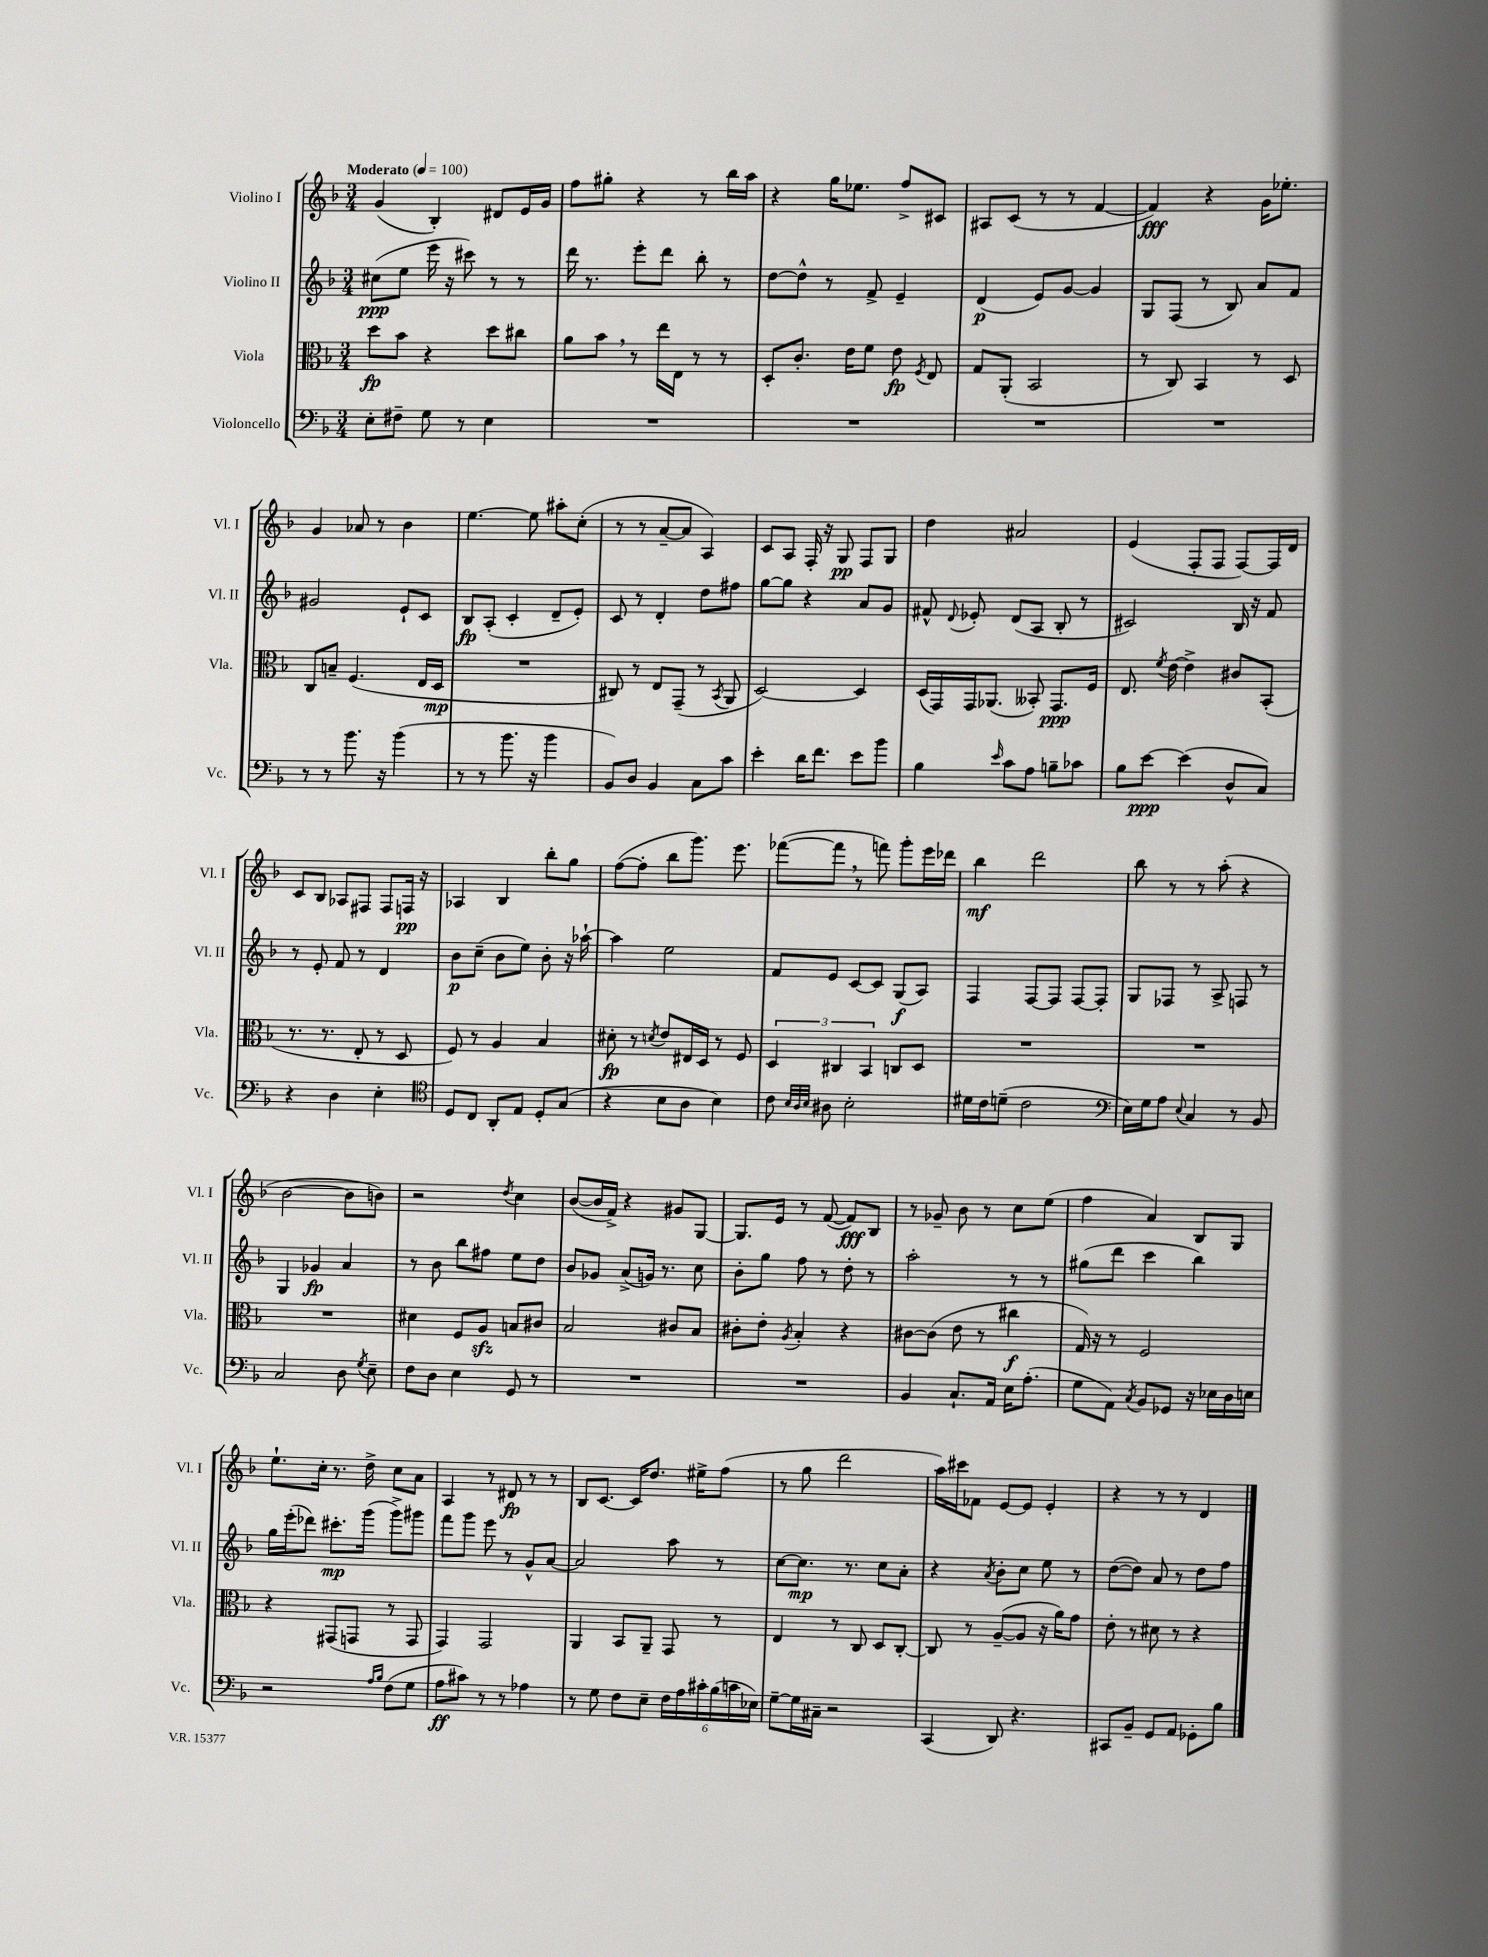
<<
\new StaffGroup <<
\new Staff = "s0" \with { instrumentName = "Violino I" shortInstrumentName = "Vl. I" } {
    \clef treble \key f \major \numericTimeSignature \time 3/4 \tempo "Moderato" 4 = 100
    \autoBeamOff g'4( bes4-.) dis'8[ e'16 g'16] |
    f''8[ gis''8]-. r4 r8 bes''16[ a''16] |
    r4 g''16[ ees''8.] f''8[-> cis'8] |
    ais8[ c'8]( r8 r8 f'4~ |
    f'4\fff) r4 g'16[ ees''8.]-. |
    g'4 aes'8 r8 bes'4 |
    e''4.~ e''8 ais''8[-. c''8]-.( |
    r8 r8 a'8[~-- a'8] a4) |
    c'8[ a8] f16-. r16 g8\pp f8[ g8] |
    d''4 ais'2 |
    e'4( f8[-. f8] f8[~) f16 d'16] |
    c'8[ bes8] aes8[ fis8] fis8[ f16]\pp r16 |
    aes4 bes4 bes''8[-. g''8] |
    f''8[~( f''8]-. bes''8[ g'''8.]) e'''8. |
    fes'''8[~( fes'''8] \breathe r8 f'''8) g'''8[-. e'''16 des'''16] |
    bes''4\mf d'''2 |
    bes''8 r8 r8 a''8-.( r4 |
    bes'2~ bes'8[ b'8]) |
    r2 \acciaccatura { d''8 } c''4 |
    bes'8[~( bes'16 f'16]->) r4 gis'8[ g8]~ |
    g8.[ e'16] r8 f'8~( f'8[\fff) bes8] |
    r8 ges'8-- bes'8 r8 c''8[ e''8]( |
    f''4 a'4) bes8[ g8] |
    e''8.[-! c''16]-. r8. d''16-> c''8[ a'8] |
    a4 r8 dis'8\fp r8 r8 |
    bes8[ c'8.]~ c'16[ d''8.] eis''16[-> f''8]( |
    r8 g''8 d'''2 |
    a''16[) cis'''16 fes'8] e'8[~ e'8] e'4-. |
    r4 r8 r8 d'4 \bar "|." |
}
\new Staff = "s1" \with { instrumentName = "Violino II" shortInstrumentName = "Vl. II" } {
    \clef treble \key f \major \numericTimeSignature \time 3/4
    \autoBeamOff cis''8[\ppp( e''8] e'''16 r16 cis'''8) r8 r8 |
    d'''16 r8. e'''8[-. d'''8] bes''8-. r8 |
    d''8[~ d''8]-^ r8 f'8-> e'4-- |
    d'4\p( e'8[) g'8]~ g'4 |
    g8[ f8]( r8 bes8) a'8[ f'8] |
    gis'2 e'8[-! c'8] |
    bes8[\fp a8]-.( c'4-. d'8[-- e'8]-.) |
    c'8 r8 d'4-. d''8[ fis''8] |
    g''8[~ g''8] r4 a'8[ g'8] |
    fis'8-^ \appoggiatura { d'8 } ees'8-. d'8[( a8] bes8-. r8 |
    cis'2) bes16 r16 f'8 |
    r8 e'8-. f'8 r8 d'4 |
    bes'8[\p c''8]--( bes'8[ e''8]) bes'8-. r16 aes''16~-! |
    aes''4 e''2 |
    f'8[ e'8] c'8[~ c'8] g8[\f( a8]) |
    f4 f8[~ f8] f8[~ f8]-. |
    g8[ fes8] r8 a8-> f8 r8 |
    g4 ges'4\fp a'4 |
    r8 bes'8 bes''8[ fis''8] e''8[ d''8] |
    bes'8[ ges'8] a'8[->( g'16]) r8. c''8 |
    bes'8[-. g''8] f''8 r8 d''8-. r8 |
    a''2-. r8 r8 |
    gis''8[( d'''8] c'''4 bes''4) |
    g''16[ e'''16-.( des'''8]) cis'''8.[-.\mp g'''16]( g'''8[->) gis'''8] |
    f'''8[ g'''8] e'''8 r8 g'8[-^ a'8]~ |
    a'2 a''8 r8 |
    c''8[~ c''8.]\mp r8. c''8[ a'8]-. |
    r4 \acciaccatura { a'8 } bes'8[-. c''8] e''8 r8 |
    d''8[~( d''8]) a'8 r8 d''8[ f''8] \bar "|." |
}
\new Staff = "s2" \with { instrumentName = "Viola" shortInstrumentName = "Vla." } {
    \clef alto \key f \major \numericTimeSignature \time 3/4
    \autoBeamOff d''8[\fp bes'8] r4 d''8[ cis''8] |
    a'8[ bes'8] \breathe r8 e''16[ e16] r8 r8 |
    d8[-. c'8.]-. e'16[ f'8] e'8\fp \acciaccatura { f8 } e8 |
    g8[ a,8]-.( bes,2 |
    r8 c8) bes,4 r8 d8 |
    c8[ b8]-- f4.( e16[ d16]\mp |
    R2. |
    cis8) r8 e8[ g,8]--( r8 \acciaccatura { bes,8 } a,8 |
    d2~) d4 |
    d16[( g,16) g,16 aes,8.]( beses,8-.) g,8.[\ppp f16] |
    e8. \acciaccatura { f'8 } e'16~ e'4-> cis'8[ bes,8]-.( |
    r8. r8. e8-. r8 d8 |
    f8) r8 a4 bes4 |
    dis'8-.\fp r8 \acciaccatura { d'8 } e'8[ eis16 d16] r8 f8 |
    \tuplet 3/2 { d4 cis4 bes,4 } c8[ d8] |
    R2. |
    R2. |
    R2. |
    dis'4 f8[ a8]\sfz b8[ cis'8] |
    bes2 cis'8[ bes8] |
    cis'8[-. e'8]-. \acciaccatura { a8 } bes4-. r4 |
    cis'8[~ cis'8]( e'8 r8 cis''4\f |
    g16) r16 r8 f2 |
    r4 gis,8[( g,8] r8 g,8 |
    g,4) g,2 |
    a,4 bes,8[ a,8]-- g,8 r8 |
    e4 r8 c8 d8[ c8]~-. |
    c8 r8 a8[~--( a8] r16 a'16[) g'8] |
    e'8-. r8 dis'8 r8 r4 \bar "|." |
}
\new Staff = "s3" \with { instrumentName = "Violoncello" shortInstrumentName = "Vc." } {
    \clef bass \key f \major \numericTimeSignature \time 3/4
    \autoBeamOff e8[-. fis8]-- g8 r8 e4 |
    R2. |
    R2. |
    R2. |
    R2. |
    r8 r8 bes'8. r16 bes'4( |
    r8 r8 bes'8. r16 bes'4 |
    bes,8[) d8] bes,4 c8[ c'8] |
    e'4-. d'16[ f'8.] e'8[ bes'8] |
    bes4 \grace { e'16 } c'8[ a8] b8[-- ces'8] |
    bes8[ e'8]~\ppp e'4( d8[-^ c8]) |
    r4 d4 e4-. |
    \clef tenor d8[ c8] a,8[-. e8] d8[-. g8]( |
    r4 bes8[ a8] bes4) |
    c'8 \grace { bes32[ a32 bes32] } ais8 bes2-. |
    dis'16[ c'16 d'8]--( c'2 |
    \clef bass e16[) g16 a8] \appoggiatura { e8 } c4 r8 bes,8 |
    c2 d8 \acciaccatura { g8 } e8-- |
    f8[ d8] e4 g,8 r8 |
    R2. |
    R2. |
    bes,4 c8.[-! a,16] e16[ a8.]-.( |
    g8[ a,8]) \acciaccatura { c8 } bes,8[ ges,8] r16 ees16[ d16 e16] |
    r2 \grace { a16[ bes16] } f8[( g8] |
    a8[\ff cis'8]) r8 r8 aes4 |
    r8 g8 f8[ e8]-- \tuplet 6/4 { f16[ a16 cis'16-. bes16( c'16 ees16]) } |
    g8[~-- g16 cis16]-- r2 |
    c,4( d,8) r4. |
    cis,8[ bes,8]-- g,8[ a,8] ges,8[-. bes8] \bar "|." |
}
>>
>>
\layout { \context { \Score \remove "Bar_number_engraver" } }
